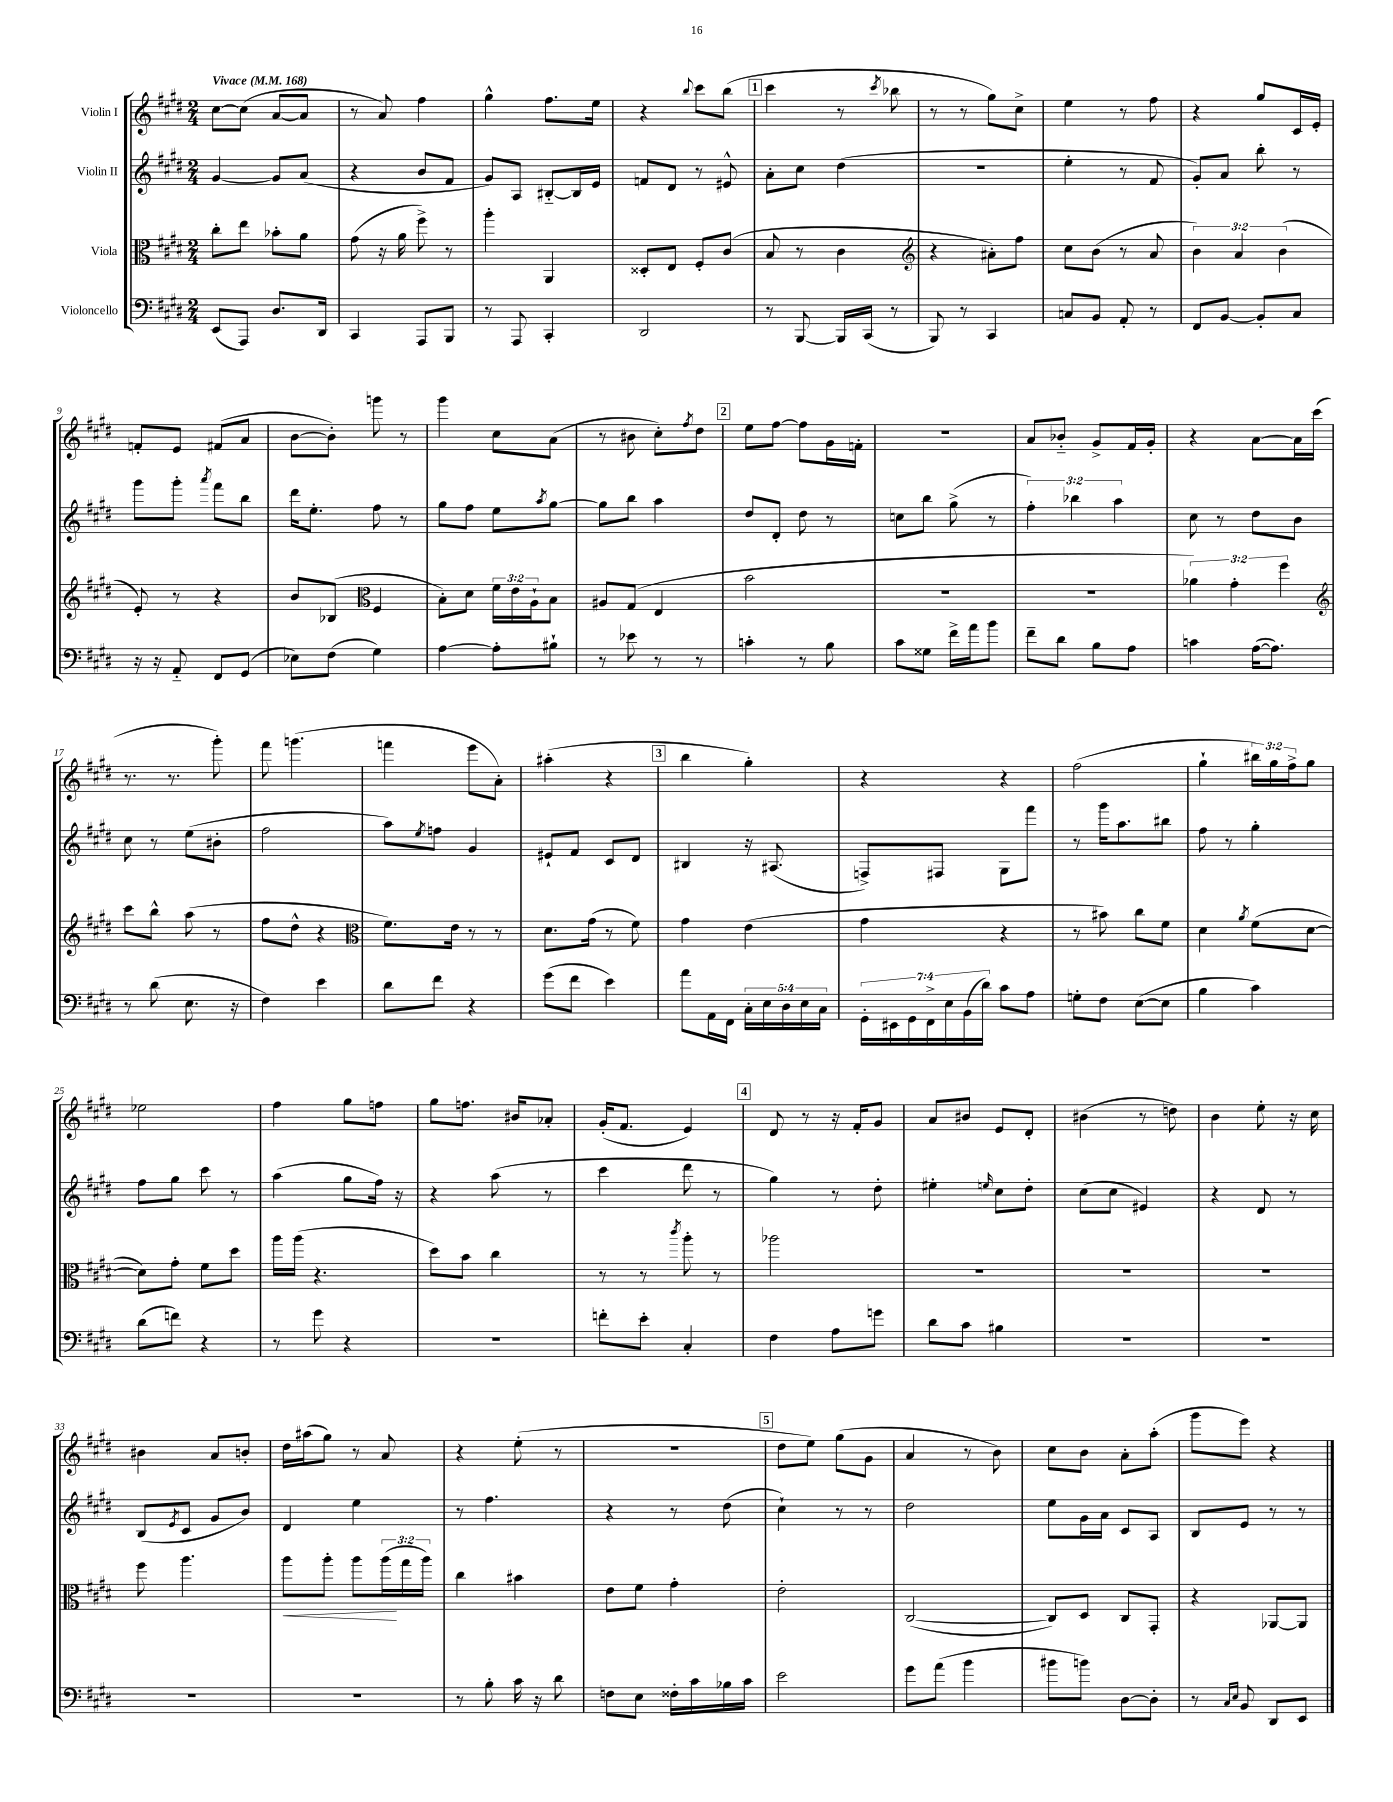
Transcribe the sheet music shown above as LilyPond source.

<<
\new StaffGroup <<
\new Staff = "s0" \with { instrumentName = "Violin I" } {
    \clef treble \key e \major \numericTimeSignature \time 2/4 \override Staff.TupletNumber.text = #tuplet-number::calc-fraction-text \tempo "Vivace" 4 = 168
    cis''8~ cis''8( a'8~ a'8 |
    r8 a'8) fis''4 |
    gis''4-^ fis''8. e''16 |
    r4 \appoggiatura { b''8 } cis'''8 b''8( |
    \mark \markup { \box "1" } cis'''4 r8 \acciaccatura { cis'''8 } bes''8 |
    r8 r8 gis''8) cis''8-> |
    e''4 r8 fis''8 |
    r4 gis''8 cis'16 e'16-. |
    f'8-. e'8 fis'8( a'8 |
    b'8~ b'8-.) g'''8 r8 |
    gis'''4 cis''8 a'8( |
    r8 bis'8 cis''8-.) \acciaccatura { fis''8 } dis''8 |
    \mark \markup { \box "2" } e''8 fis''8~ fis''8 gis'16 f'16-. |
    R2 |
    a'8 bes'8-_ gis'8-> fis'16 gis'16-. |
    r4 a'8~ a'16 cis'''16( |
    r8. r8. gis'''8-.) |
    fis'''8 g'''4.( |
    f'''4 e'''8 a'8-.) |
    ais''4-.( r4 |
    \mark \markup { \box "3" } b''4 gis''4-.) |
    r4 r4 |
    fis''2( |
    gis''4-! \tuplet 3/2 { bis''16) gis''16 fis''16-> } gis''8 |
    ees''2 |
    fis''4 gis''8 f''8 |
    gis''8 f''8. bis'16 aes'8-. |
    gis'16-.( fis'8. e'4) |
    \mark \markup { \box "4" } dis'8 r8 r16 fis'16-. gis'8 |
    a'8 bis'8 e'8 dis'8-. |
    bis'4( r8 d''8) |
    b'4 e''8-. r16 cis''16 |
    bis'4 a'8 b'8-. |
    dis''16 ais''16( gis''8) r8 a'8 |
    r4 e''8-.( r8 |
    r2 |
    \mark \markup { \box "5" } dis''8 e''8) gis''8( gis'8 |
    a'4 r8 b'8) |
    cis''8 b'8 a'8-. a''8-.( |
    gis'''8 e'''8) r4 \bar "|." |
}
\new Staff = "s1" \with { instrumentName = "Violin II" } {
    \clef treble \key e \major \numericTimeSignature \time 2/4 \override Staff.TupletNumber.text = #tuplet-number::calc-fraction-text
    gis'4~ gis'8 a'8( |
    r4 b'8 fis'8 |
    gis'8) a8 bis8~-_ bis16 e'16 |
    f'8 dis'8 r8 eis'8-^ |
    \mark \markup { \box "1" } a'8-. cis''8 dis''4( |
    R2 |
    e''4-. r8 fis'8 |
    gis'8-.) a'8 b''8-. r8 |
    gis'''8 gis'''8-. \acciaccatura { a'''8 } fis'''8 b''8 |
    dis'''16 e''8.-. fis''8 r8 |
    gis''8 fis''8 e''8 \acciaccatura { a''8 } gis''8~ |
    gis''8 b''8 a''4 |
    \mark \markup { \box "2" } dis''8 dis'8-. dis''8 r8 |
    c''8 b''8 gis''8->( r8 |
    \tuplet 3/2 { fis''4-.) bes''4 a''4 } |
    cis''8 r8 dis''8 b'8 |
    cis''8 r8 e''8( bis'8-. |
    fis''2 |
    a''8) \acciaccatura { e''8 } f''8 gis'4 |
    eis'8-! fis'8 cis'8 dis'8 |
    \mark \markup { \box "3" } bis4 r16 ais8.( |
    f8->) fis8 gis8 fis'''8 |
    r8 gis'''16 a''8. bis''8 |
    fis''8 r8 gis''4-. |
    fis''8 gis''8 cis'''8 r8 |
    a''4( gis''8 fis''16) r16 |
    r4 a''8( r8 |
    cis'''4 dis'''8 r8 |
    \mark \markup { \box "4" } gis''4) r8 dis''8-. |
    eis''4-. \grace { e''16 } cis''8 dis''8-. |
    cis''8( cis''8 eis'4) |
    r4 dis'8 r8 |
    b8( \acciaccatura { e'8 } cis'8 gis'8 b'8) |
    dis'4 e''4 |
    r8 fis''4. |
    r4 r8 dis''8( |
    \mark \markup { \box "5" } cis''4-!) r8 r8 |
    dis''2 |
    e''8 gis'16 a'16 cis'8 a8 |
    b8 e'8 r8 r8 \bar "|." |
}
\new Staff = "s2" \with { instrumentName = "Viola" } {
    \clef alto \key e \major \numericTimeSignature \time 2/4 \override Staff.TupletNumber.text = #tuplet-number::calc-fraction-text
    cis''8-. e''8 bes'8-. a'8 |
    gis'8( r16 a'16 fis''8->) r8 |
    a''4-. a,4 |
    disis8-. e8 fis8-. cis'8( |
    \mark \markup { \box "1" } b8 r8 cis'4 |
    \clef treble r4 ais'8-.) fis''8 |
    cis''8 b'8( r8 a'8 |
    \tuplet 3/2 { b'4) a'4 b'4( } |
    e'8-.) r8 r4 |
    b'8 bes8( \clef alto fis4 |
    b8-.) dis'8 \tuplet 3/2 { fis'16 e'16 a16-! } b8 |
    ais8 gis8( e4 |
    \mark \markup { \box "2" } b'2 |
    R2 |
    r2 |
    \tuplet 3/2 { aes'4) gis'4-. fis''4 } |
    \clef treble cis'''8 b''8-^ a''8( r8 |
    fis''8 dis''8-^ r4 |
    \clef alto fis'8.) e'16 r8 r8 |
    dis'8. gis'16( r8 fis'8) |
    \mark \markup { \box "3" } gis'4 e'4( |
    gis'4 r4 |
    r8 bis'8) cis''8 fis'8 |
    dis'4 \acciaccatura { a'8 } fis'8( dis'8~ |
    dis'8) gis'8-. fis'8 dis''8 |
    a''16 a''16( r4. |
    dis''8) b'8 cis''4 |
    r8 r8 \acciaccatura { cis'''8 } a''8-. r8 |
    \mark \markup { \box "4" } aes''2 |
    R2 |
    R2 |
    R2 |
    fis''8 a''4. |
    a''8\< a''8-. a''8 \tuplet 3/2 { a''16\!( gis''16 a''16) } |
    cis''4 bis'4 |
    e'8 fis'8 gis'4-. |
    \mark \markup { \box "5" } e'2-. |
    cis2~( |
    cis8) dis8 cis8 gis,8-. |
    r4 aes,8~ aes,8 \bar "|." |
}
\new Staff = "s3" \with { instrumentName = "Violoncello" } {
    \clef bass \key e \major \numericTimeSignature \time 2/4 \override Staff.TupletNumber.text = #tuplet-number::calc-fraction-text
    e,8( a,,8) dis8. dis,16 |
    cis,4 a,,8 b,,8 |
    r8 a,,8 cis,4-. |
    dis,2 |
    \mark \markup { \box "1" } r8 b,,8~ b,,16 cis,16( r8 |
    b,,8) r8 cis,4 |
    c8 b,8 a,8-. r8 |
    fis,8 b,8~ b,8-. cis8 |
    r16 r16 a,8-_ fis,8 gis,8( |
    ees8) fis8( gis4) |
    a4~ a8-. bis8-! |
    r8 ees'8 r8 r8 |
    \mark \markup { \box "2" } c'4-. r8 b8 |
    cis'8 gisis8 fis'16-> a'16 b'8 |
    fis'8-- dis'8 b8 a8 |
    c'4 a16~( a8.) |
    r8 dis'8( e8. r16 |
    fis4) e'4 |
    dis'8 fis'8 r4 |
    gis'8( fis'8 e'4) |
    \mark \markup { \box "3" } a'8 a,16 fis,16 \tuplet 5/4 { cis16-. e16 dis16 e16 cis16 } |
    \tuplet 7/4 { gis,16-. eis,16 gis,16 fis,16-> e16 b,16( dis'16) } cis'8 a8 |
    g8-. fis8 e8~( e8 |
    b4 cis'4) |
    dis'8( f'8) r4 |
    r8 gis'8 r4 |
    R2 |
    f'8-. e'8-. cis4-. |
    \mark \markup { \box "4" } fis4 a8 g'8 |
    dis'8 cis'8 bis4 |
    R2 |
    R2 |
    R2 |
    R2 |
    r8 b8-. cis'16 r16 dis'8 |
    f8 e8 fisis16-. cis'16 bes16 cis'16 |
    \mark \markup { \box "5" } e'2 |
    gis'8 a'8( b'4 |
    bis'8 b'8) dis8~ dis8-. |
    r8 \grace { cis16 e16 } b,8 dis,8 e,8 \bar "|." |
}
>>
>>
